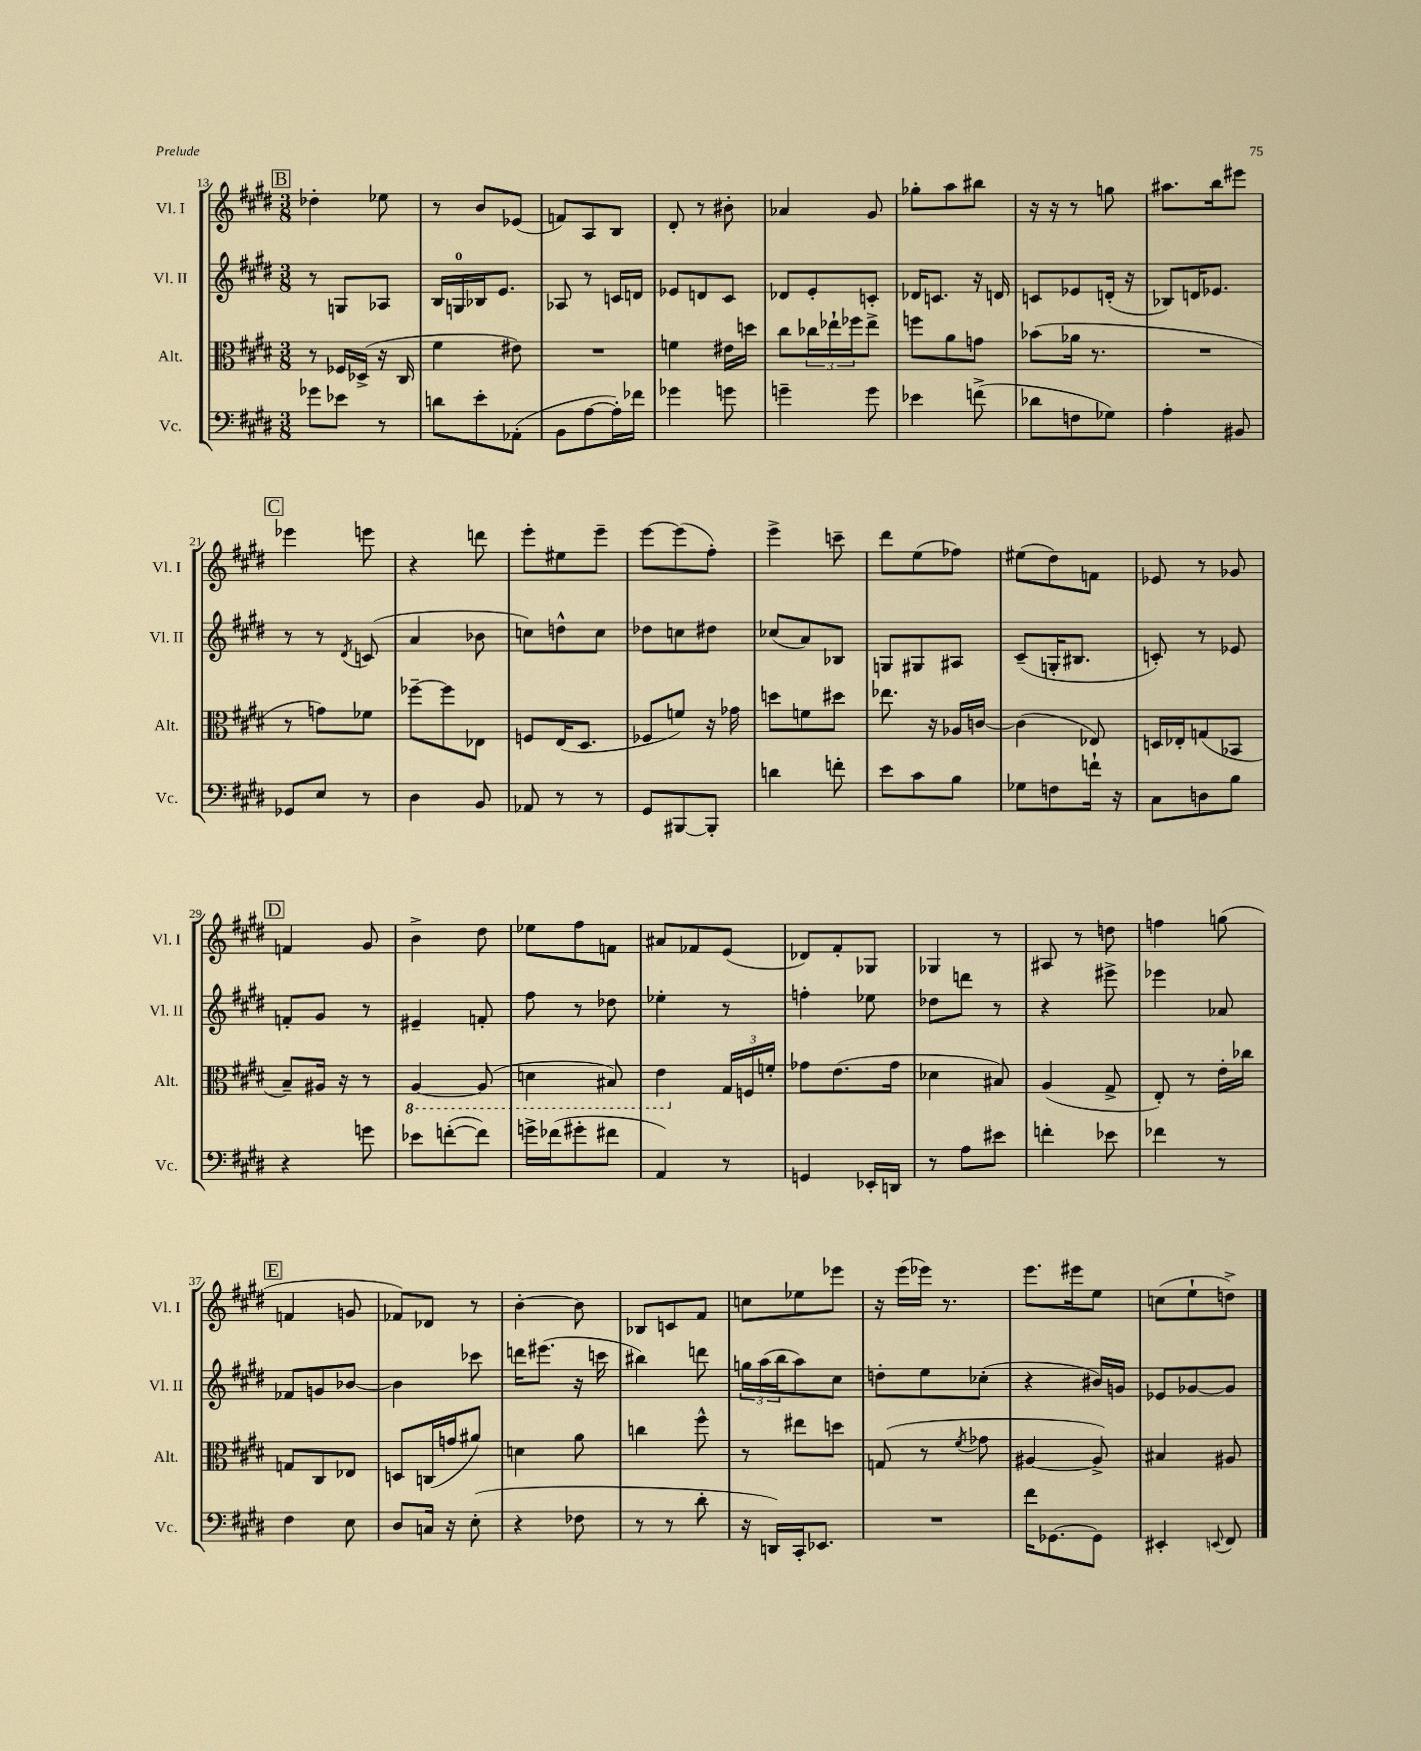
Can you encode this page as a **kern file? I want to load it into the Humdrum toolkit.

**kern	**kern	**kern	**kern
*staff4	*staff3	*staff2	*staff1
*clefF4	*clefC3	*clefG2	*clefG2
*k[f#c#g#d#]	*k[f#c#g#d#]	*k[f#c#g#d#]	*k[f#c#g#d#]
*M3/8	*M3/8	*M3/8	*M3/8
8g-	8r	8r	4dd-'
8e-	16F-	8G	.
.	(16D-^	.	.
8r	16r	8A-	8ee-
.	16C#	.	.
=	=	=	=
8d	4f#	16B	8r
.	.	16G	.
8e'	.	16B-	8b
.	.	8.e	.
(8AA-'	8e#)	.	(8e-
=	=	=	=
8BB	4.r	8A-	8f)
[8A	.	8r	8A
16A'])	.	16c	8B
16f-	.	16d	.
=	=	=	=
4g-	4f	8e-	8d#'
.	.	8d	8r
8g	16e#	8c#	8b#'
.	16dd	.	.
=	=	=	=
4g~	8cc#	8d-	4a-
.	24cc-	8e'	.
.	24ee-`	.	.
.	24ff-	.	.
8g	8ee-^	8c'	8g#
=	=	=	=
4e-	8ff	16d-	8gg-'
.	.	8.c	.
.	8a	.	8aa
(8f^	8g	16r	8bb#
.	.	16d	.
=	=	=	=
8d-	(8b-	8c	16r
.	.	.	16r
8F	16a-	8e-	8r
.	8.r	.	.
8G-)	.	(16d'	8gg
.	.	16r	.
=	=	=	=
4A'	4.r	8B-)	8.aa#
.	.	16d	.
.	.	8.e-	16bb
8BB#	.	.	8eee#
=	=	=	=
8GG-	8r	8r	4eee-
8E	8g)	8r	.
.	.	8qd#	.
8r	8f-	(8c	8eee
=	=	=	=
4D#	[8ff-~	4a	4r
.	8ff-]	.	.
8BB	8E-	8b-	8ddd
=	=	=	=
8AA-	8F	8cc)	8eee'
8r	(16E	8dd^^	8ee#
.	8.D#	.	.
8r	.	8cc	8eee~
=	=	=	=
8GG#	8F-	8dd-	[8eee
[8BBB#	8f)	8cc	(8eee]
8BBB#']	16r	8dd#	8ff#')
.	16g-	.	.
=	=	=	=
4d	8dd	(8cc-	4eee^
.	8f	8a)	.
8f'	8dd#	8B-	8ccc~
=	=	=	=
8e	8.ee-	8G	8ddd#
8c#	.	8G#	(8ee
.	16r	.	.
8B	16A-	8A#	8ff-)
.	[16c	.	.
=	=	=	=
8G-	(4c]	(8c#~	(8ee#
8F	.	16G'	8dd#)
.	.	8.B#	.
16f`	8E-)	.	8f
16r	.	.	.
=	=	=	=
8C#	16D	8c')	8e-
.	16E-'	.	.
8D	(8G	8r	8r
8B	8BB-	8e-	8g-
=	=	=	=
4r	8B~)	8f'	4f
.	16A#	8g#	.
.	16r	.	.
8g	8r	8r	8g#
=	=	=	=
8e-	[4AA	4e#~	4b^
([8f'	.	.	.
8f])	(8AA]	8f'	8dd#
=	=	=	=
16g^	4D	8ff#	8ee-
(16f-	.	.	.
8g#'	.	8r	8ff#
8f#	8BB#)	8dd-	8f
=	=	=	=
4AA)	4E	4ee-'	8a#
.	.	.	8f-
8r	24G#	8r	(8e
.	24F	.	.
.	24f'	.	.
=	=	=	=
4GG	8g-	4ff'	8d-)
.	(8.e	.	8f#'
16EE-'	.	8ee-	8G-
16DD	16g-	.	.
=	=	=	=
8r	4d-	8dd-	4G-
8A	.	8ddd	.
8e#	8B#)	8r	8r
=	=	=	=
4f'	(4A	4r	8A#
.	.	.	8r
8e-	8G#^	8eee#^	8dd
=	=	=	=
4f-	8E')	4eee-	4ff
.	8r	.	.
8r	16e'	8a-	(8gg
.	16cc-	.	.
=	=	=	=
4F#	8G	8f-	4f
.	8C#	8g	.
8E	8E-	[8b-	8g
=	=	=	=
8D#	8D	4b-]	8f-)
16C	(16C	.	8d-
16r	16g	.	.
(8E'	8a#)	8ccc-	8r
=	=	=	=
4r	4d	16ddd	[4b'
.	.	(8.eee#	.
8F-	8a	16r	8b]
.	.	16ccc	.
=	=	=	=
8r	4cc	4bb#)	8B-
8r	.	.	8c
8d#'	8ff#^^	8ddd	8f#
=	=	=	=
16r	8r	24gg	8cc
.	.	(24aa	.
16DD)	.	.	.
.	.	24bb	.
16CC#'	8ee#	8aa)	8ee-
8.EE-	.	.	.
.	8dd	8cc#	8eee-
=	=	=	=
4.r	(8G	8dd'	16r
.	.	.	(16eee
.	8r	8ee	16eee-)
.	.	.	8.r
.	8qf#	.	.
.	8g-	(8cc-'	.
=	=	=	=
16f#	[4A#	4r	8.eee
[8.GG-	.	.	.
.	.	.	16eee#
8GG-]	8A#^])	16b#)	8ee
.	.	16g	.
=	=	=	=
4EE#'	4B#	8e-	(8cc
.	.	[8g-	8ee`
8qqEE	.	.	.
8FF#	8A#	8g-]	8dd^)
==	==	==	==
*-	*-	*-	*-
